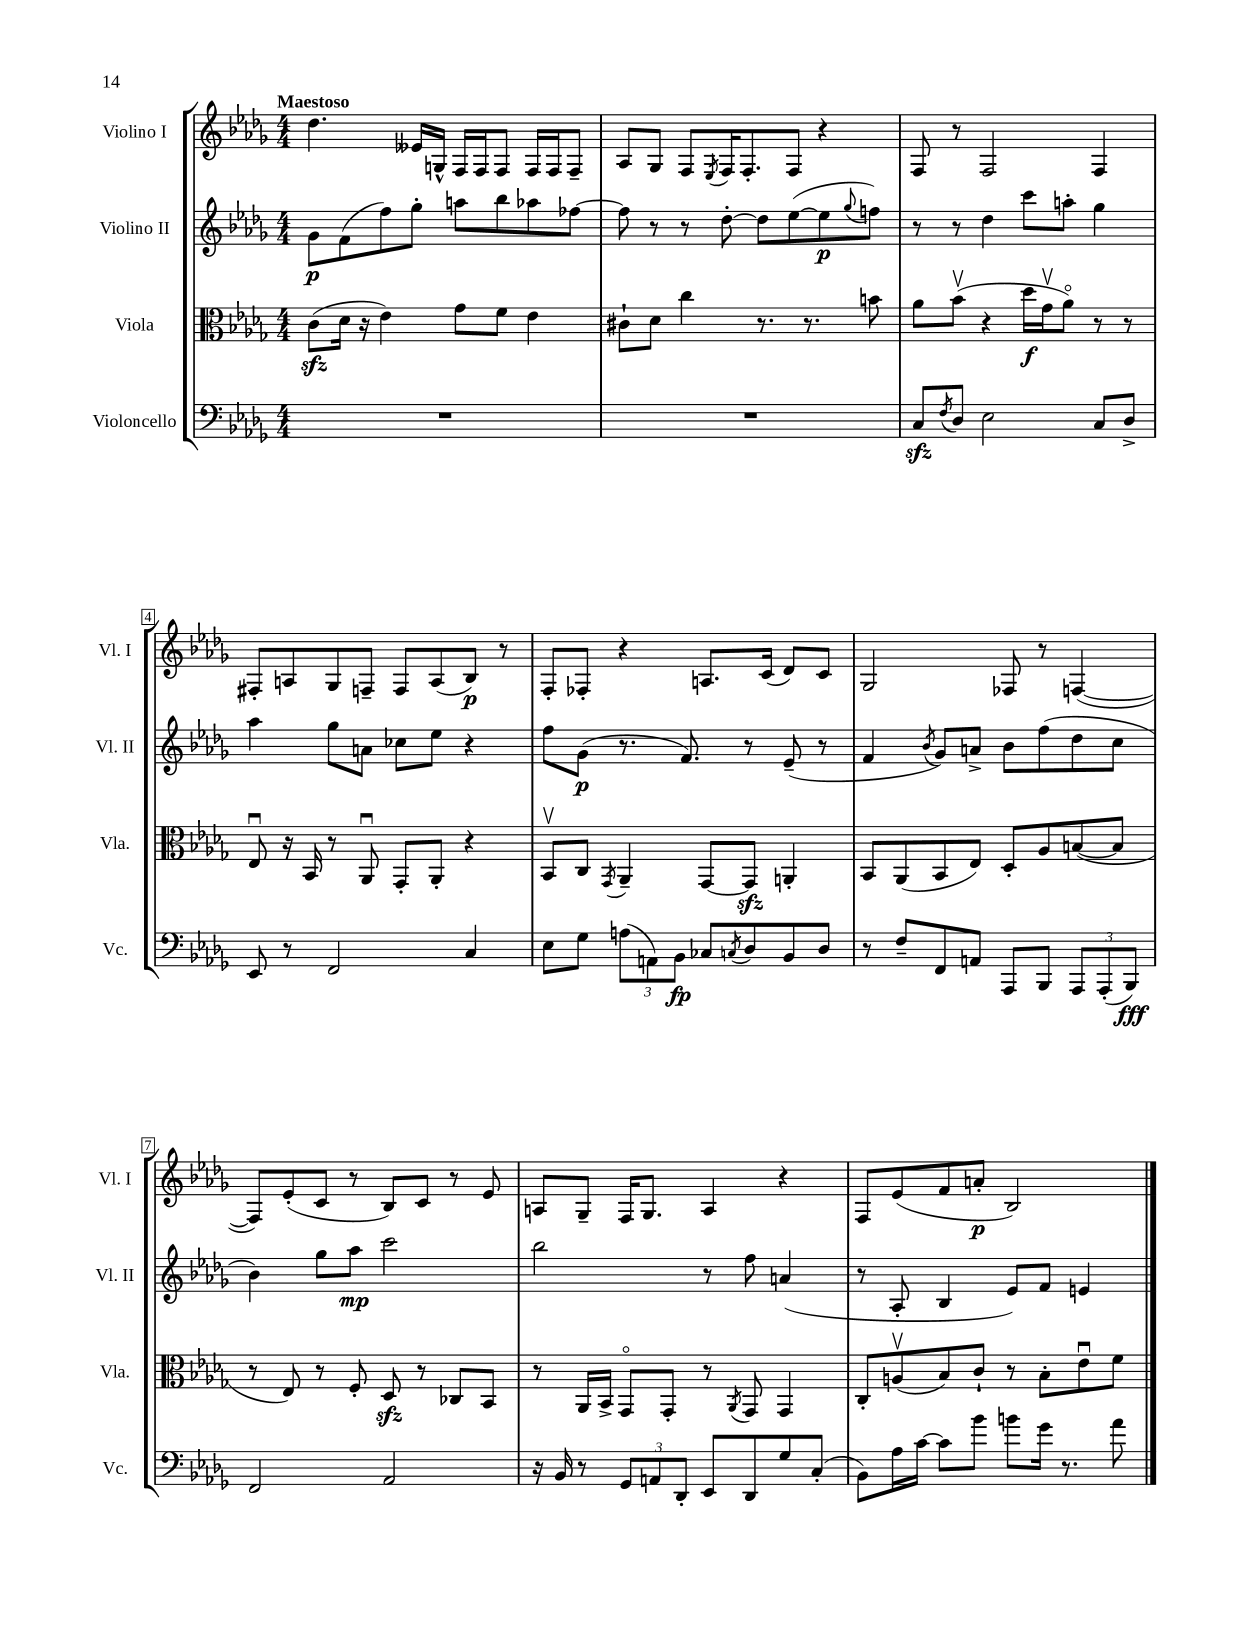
<<
\new StaffGroup <<
\new Staff = "s0" \with { instrumentName = "Violino I" shortInstrumentName = "Vl. I" } {
    \clef treble \key des \major \numericTimeSignature \time 4/4 \tempo "Maestoso"
    des''4. eeses'16 g16-^ f16 f16 f8 f16 f16 f8-- |
    aes8 ges8 f8 \acciaccatura { ees8 } f16 f8.-. f8 r4 |
    f8 r8 f2 f4 |
    fis8-. a8 ges8 f8-- f8 a8( bes8\p) r8 |
    f8-. fes8-. r4 a8. c'16( des'8) c'8 |
    ges2 fes8 r8 f4~( |
    f8) ees'8-.( c'8 r8 bes8) c'8 r8 ees'8 |
    a8 ges8-- f16 ges8. a4 r4 |
    f8 ees'8( f'8 a'8-.\p bes2) \bar "|." |
}
\new Staff = "s1" \with { instrumentName = "Violino II" shortInstrumentName = "Vl. II" } {
    \clef treble \key des \major \numericTimeSignature \time 4/4
    ges'8\p f'8( f''8) ges''8-. a''8 bes''8 aes''8 fes''8~ |
    fes''8 r8 r8 des''8~-. des''8 ees''8~( ees''8\p \appoggiatura { ges''8 } f''8) |
    r8 r8 des''4 c'''8 a''8-. ges''4 |
    aes''4 ges''8 a'8 ces''8 ees''8 r4 |
    f''8 ges'8\p( r8. f'8.) r8 ees'8--( r8 |
    f'4 \acciaccatura { bes'8 } ges'8) a'8-> bes'8 f''8( des''8 c''8 |
    bes'4) ges''8 aes''8\mp c'''2 |
    bes''2 r8 f''8 a'4( |
    r8 aes8-. bes4 ees'8) f'8 e'4 \bar "|." |
}
\new Staff = "s2" \with { instrumentName = "Viola" shortInstrumentName = "Vla." } {
    \clef alto \key des \major \numericTimeSignature \time 4/4
    c'8\sfz( des'16 r16 ees'4) ges'8 f'8 ees'4 |
    cis'8-! des'8 c''4 r8. r8. b'8 |
    aes'8 bes'8\upbow( r4 des''16\f ges'16\upbow aes'8\flageolet) r8 r8 |
    ees8\downbow r16 bes,16 r8 aes,8\downbow ges,8-. aes,8-. r4 |
    bes,8\upbow c8 \acciaccatura { ges,8 } aes,4-- ges,8~ ges,8\sfz a,4-. |
    bes,8 aes,8( bes,8 ees8) des8-. aes8 b8~( b8 |
    r8 ees8) r8 f8-. des8\sfz r8 ces8 bes,8 |
    r8 aes,16 bes,16-> ges,8\flageolet ges,8-. r8 \acciaccatura { aes,8 } ges,8 ges,4 |
    c8-. a8\upbow( bes8) c'8-! r8 bes8-. ees'8\downbow f'8 \bar "|." |
}
\new Staff = "s3" \with { instrumentName = "Violoncello" shortInstrumentName = "Vc." } {
    \clef bass \key des \major \numericTimeSignature \time 4/4
    R1 |
    R1 |
    c8\sfz \acciaccatura { f8 } des8 ees2 c8 des8-> |
    ees,8 r8 f,2 c4 |
    ees8 ges8 \tuplet 3/2 { a8( a,8) bes,8\fp } ces8 \acciaccatura { c8 } des8 bes,8 des8 |
    r8 f8-- f,8 a,8 aes,,8 bes,,8 \tuplet 3/2 { aes,,8 aes,,8-.( bes,,8\fff) } |
    f,2 aes,2 |
    r16 bes,16 r8 \tuplet 3/2 { ges,8 a,8 des,8-. } ees,8 des,8 ges8 c8-.( |
    bes,8) aes16 c'16~ c'8 bes'8 b'8 ges'16 r8. aes'8 \bar "|." |
}
>>
>>
\layout { \context { \Score \override BarNumber.stencil = #(make-stencil-boxer 0.1 0.3 ly:text-interface::print) } }
